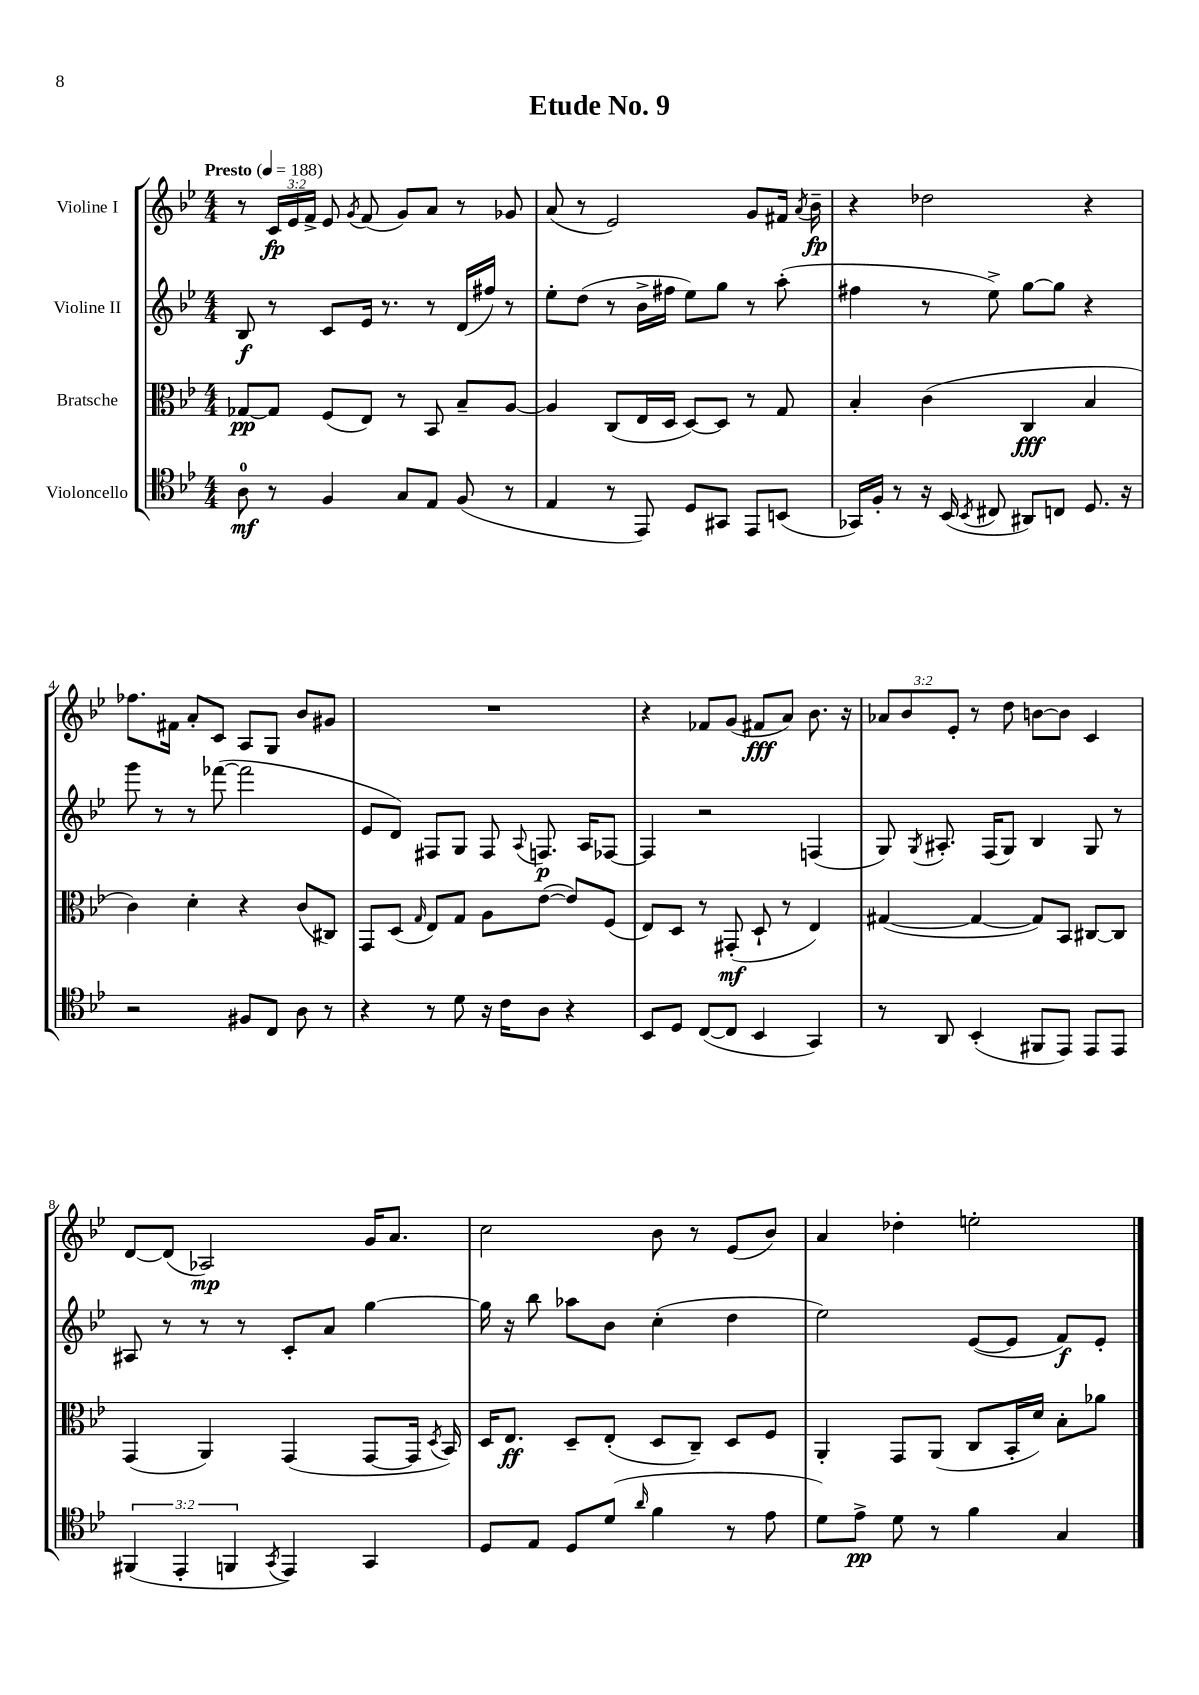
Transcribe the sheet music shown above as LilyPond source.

\header { title = "Etude No. 9" }
<<
\new StaffGroup <<
\new Staff = "s0" \with { instrumentName = "Violine I" } {
    \clef treble \key bes \major \numericTimeSignature \time 4/4 \override Staff.TupletNumber.text = #tuplet-number::calc-fraction-text \tempo "Presto" 4 = 188
    \autoBeamOff r8 \tuplet 3/2 { c'16[\fp ees'16 f'16]-> } ees'8 \acciaccatura { g'8 } f'8( g'8[) a'8] r8 ges'8 |
    a'8( r8 ees'2) g'8[ fis'16] \acciaccatura { a'8 } bes'16--\fp |
    r4 des''2 r4 |
    fes''8.[ fis'16] a'8[-. c'8] a8[ g8] bes'8[ gis'8] |
    R1 |
    r4 fes'8[ g'8]( fis'8[\fff a'8]) bes'8. r16 |
    \tuplet 3/2 { aes'8[ bes'8 ees'8]-. } r8 d''8 b'8[~ b'8] c'4 |
    d'8[~ d'8]( aes2\mp) g'16[ a'8.] |
    c''2 bes'8 r8 ees'8[( bes'8]) |
    a'4 des''4-. e''2-. \bar "|." |
}
\new Staff = "s1" \with { instrumentName = "Violine II" } {
    \clef treble \key bes \major \numericTimeSignature \time 4/4
    \autoBeamOff bes8\f r8 c'8[ ees'16] r8. r8 d'16[( fis''16]) r8 |
    ees''8[-. d''8]( r8 bes'16[-> fis''16] ees''8[) g''8] r8 a''8-.( |
    fis''4 r8 ees''8->) g''8[~ g''8] r4 |
    g'''8 r8 r8 fes'''8~( fes'''2 |
    ees'8[ d'8]) fis8[ g8] fis8 \appoggiatura { a8 } f8.\p a16[ fes8]~ |
    fes4 r2 f4( |
    g8) \acciaccatura { g8 } ais8.-. f16[( g8]) bes4 g8 r8 |
    ais8 r8 r8 r8 c'8[-. a'8] g''4~ |
    g''16 r16 bes''8 aes''8[ bes'8] c''4-.( d''4 |
    ees''2) ees'8[~( ees'8] f'8[\f) ees'8]-. \bar "|." |
}
\new Staff = "s2" \with { instrumentName = "Bratsche" } {
    \clef alto \key bes \major \numericTimeSignature \time 4/4
    \autoBeamOff ges8[~\pp ges8] f8[( ees8]) r8 bes,8 bes8[-- a8]~ |
    a4 c8[( ees16 d16] d8[~) d8] r8 g8 |
    bes4-. c'4( c4\fff bes4 |
    c'4) d'4-. r4 c'8[( cis8]) |
    g,8[ d8]( \grace { g16 } ees8[) g8] a8[ ees'8]~( ees'8[) f8]( |
    ees8[) d8] r8 gis,8-.\mf( d8-! r8 ees4) |
    gis4~( gis4~ gis8[) bes,8] cis8[~ cis8] |
    g,4( a,4) g,4( g,8[~ g,16] \acciaccatura { d8 } bes,16) |
    d16[ ees8.]\ff d8[-- ees8]-.( d8[ c8]--) d8[ f8] |
    a,4-. g,8[ a,8]( c8[ bes,16-. d'16]) bes8[-. aes'8] \bar "|." |
}
\new Staff = "s3" \with { instrumentName = "Violoncello" } {
    \clef tenor \key bes \major \numericTimeSignature \time 4/4 \override Staff.TupletNumber.text = #tuplet-number::calc-fraction-text
    \autoBeamOff a8-0\mf r8 f4 g8[ ees8] f8( r8 |
    ees4 r8 ees,8) d8[ gis,8] ees,8[ b,8]( |
    ges,16[) f16]-. r8 r16 bes,16( \acciaccatura { bes,8 } cis8 ais,8[) c8] d8. r16 |
    r2 fis8[ c8] a8 r8 |
    r4 r8 d'8 r16 c'16[ a8] r4 |
    bes,8[ d8] c8[~( c8] bes,4 g,4) |
    r8 a,8 bes,4-.( fis,8[ ees,8]) ees,8[ ees,8] |
    \tuplet 3/2 { fis,4( ees,4-. f,4 } \acciaccatura { g,8 } ees,4) g,4 |
    d8[ ees8] d8[ d'8]( \grace { a'16 } f'4 r8 ees'8 |
    d'8[) ees'8]->\pp d'8 r8 f'4 g4 \bar "|." |
}
>>
>>
